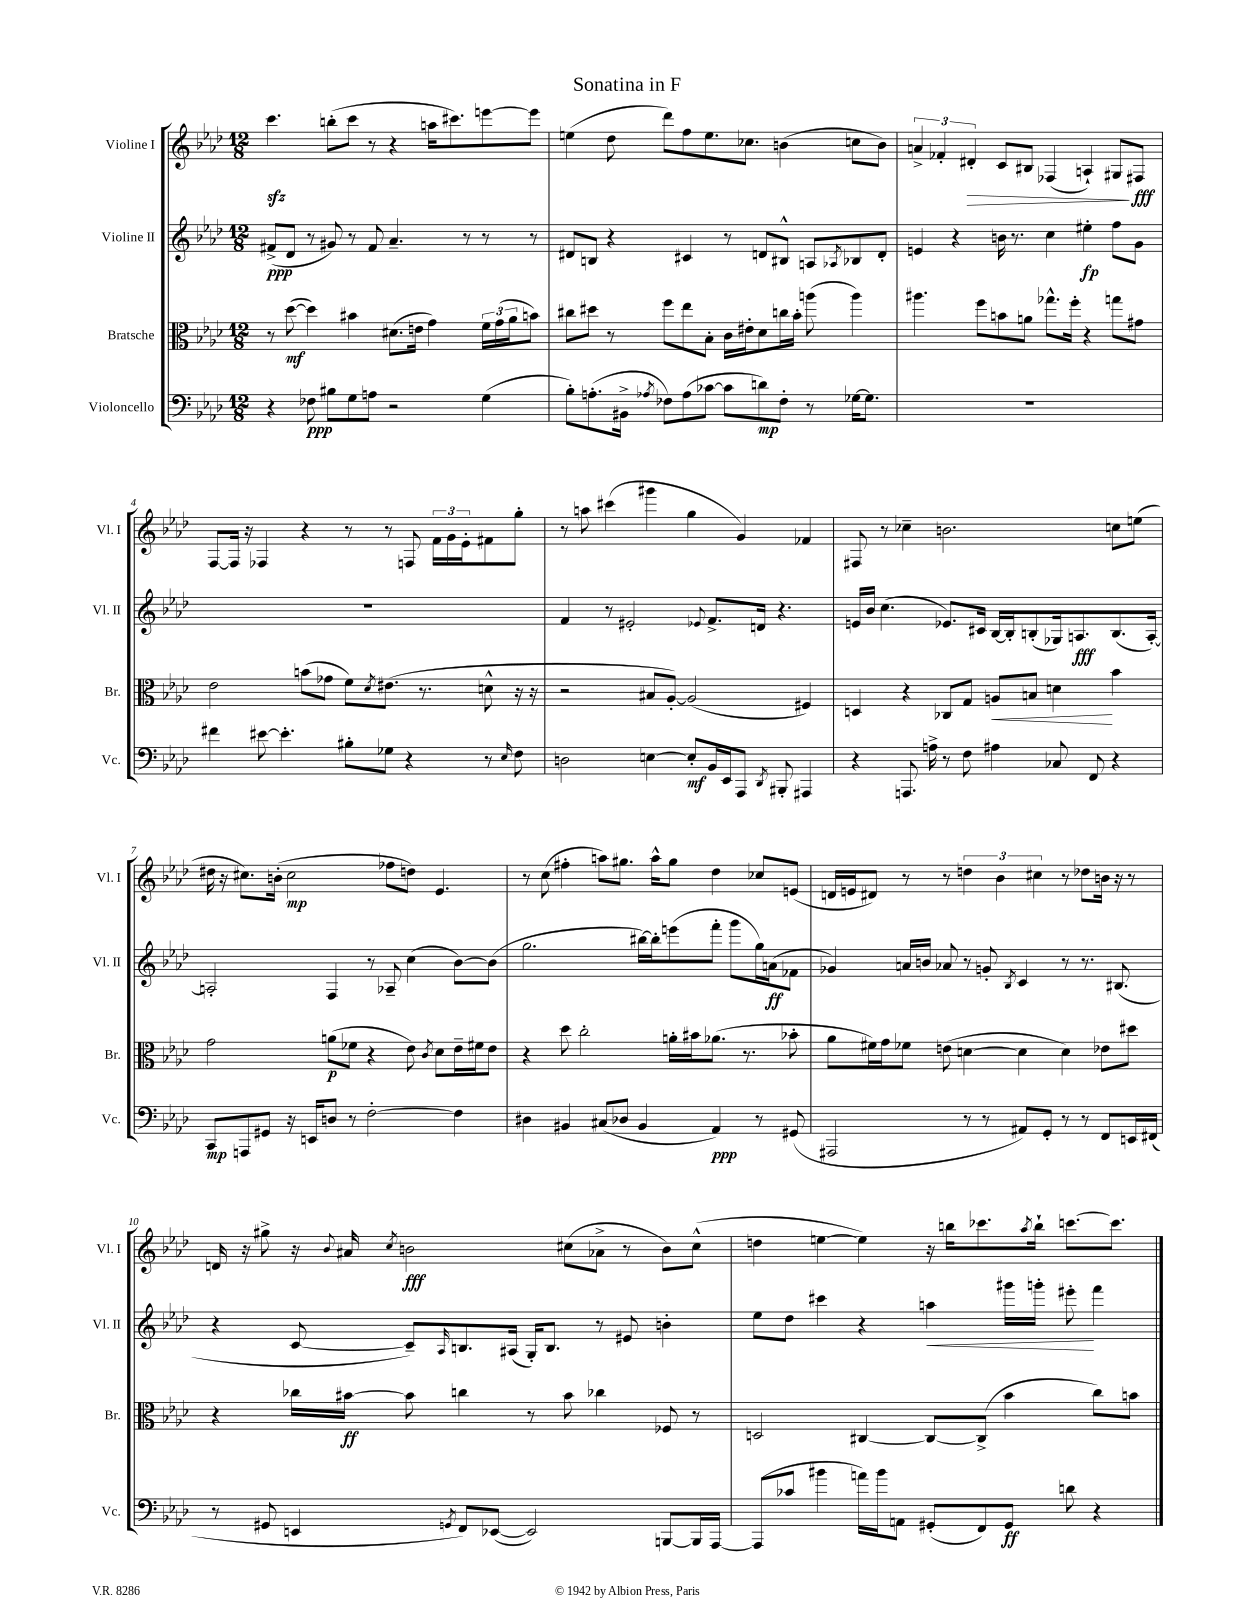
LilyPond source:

\header { title = "Sonatina in F" }
<<
\new StaffGroup <<
\new Staff = "s0" \with { instrumentName = "Violine I" shortInstrumentName = "Vl. I" } {
    \clef treble \key aes \major \numericTimeSignature \time 12/8
    c'''4.\sfz b''8-.( c'''8 r8 r4 a''16 cis'''8.) e'''8~ e'''8 |
    e''4( des''8 des'''8) f''8 e''8. ces''8. b'4( c''8 b'8) |
    \tuplet 3/2 { a'4-> fes'4-. dis'4-.\> } c'8 bis8 fes4( a4-!) gis8\! fis8\fff |
    f8~ f16 r16 fes4 r4 r8 r8 f8 \tuplet 3/2 { f'16 g'16 ees'16-. } fis'8 g''8-. |
    r8 a''8 cis'''4( gis'''4 g''4 g'4) fes'4 |
    fis8 r8 ces''4-- b'2. c''8 e''8( |
    dis''16 r16 cis''8.) b'16-.( cis''2\mp fes''8 d''8) ees'4. |
    r8 c''8( fis''4-. a''8) gis''8. a''16-^ gis''8 des''4 ces''8 e'8( |
    d'16 e'16 dis'8) r8 r8 \tuplet 3/2 { d''4 bes'4 cis''4 } r8 des''8 b'16 r16 r8 |
    d'16 r16 gis''8-> r16 \appoggiatura { bes'8 } ais'16 \acciaccatura { c''8 } b'2\fff cis''8( aes'8-> r8 b'8) cis''8-^( |
    d''4 e''4~ e''4) r16 b''16 ces'''8. \acciaccatura { aes''8 } b''16-! c'''8.~ c'''8. \bar "|." |
}
\new Staff = "s1" \with { instrumentName = "Violine II" shortInstrumentName = "Vl. II" } {
    \clef treble \key aes \major \numericTimeSignature \time 12/8
    fis'8->\ppp( des'8 r8 gis'8) r8 fis'8 aes'4.-- r8 r8 r8 |
    dis'8 b8 r4 cis'4 r8 d'8 bis8-^ a8 \acciaccatura { aes8 } bes8 d'8-. |
    e'4 r4 b'16 r8. c''4 eis''4-.\fp f''8 g'8 |
    R1. |
    f'4 r8 eis'2-. \appoggiatura { ees'8 } f'8.-> d'16 r4. |
    e'16 bes'16 c''4.( ees'8.) cis'16 bes16~ bes16-. b8-.( ges16) a8.\fff b8.( a16~-.) |
    a2-. f4 r8 aes8-- c''4( bes'8~) bes'8( |
    g''2. bis''16~) bis''16-. e'''8( f'''8-. g'''8 g''16) a'16\ff( fes'8 |
    ges'4) a'16 b'16 aes'8 r8 g'8-. \acciaccatura { bes8 } c'4 r8 r8. bis8.( |
    r4 c'8~ c'8--) \grace { aes16 } b8. ais16( g16-.) b8. r8 eis'8 b'4-. |
    ees''8 des''8 cis'''4 r4 a''4\< gis'''16 g'''16-. eis'''8-.\! f'''4 \bar "|." |
}
\new Staff = "s2" \with { instrumentName = "Bratsche" shortInstrumentName = "Br." } {
    \clef alto \key aes \major \numericTimeSignature \time 12/8
    r8 des''8~\mf( des''4) bis'4 dis'8.( e'16 g'4) \tuplet 3/2 { f'16 g'16( aes'16 } b'8) |
    cis''8 dis''8 r8 f''8 ees''8 bes8-. c'16 eis'16-. des'8 c''16 bes'16-. a''8( a''4) |
    ais''4. f''8 b'8 a'8 ges''8.-^ f''16-. r4 g''8 gis'8 |
    ees'2 b'8( ges'8 f'8) \acciaccatura { des'8 } eis'8.( r8. d'8-^ r16 r16 |
    r2 bis8 aes8~-.) aes2( fis4) |
    d4 r4 ces8 g8 a8\< b8 d'4\! bes'4 |
    g'2 a'8\p( fes'8 r4 ees'8) \acciaccatura { c'8 } des'8 ees'16-- fis'16 ees'8 |
    r4 des''8 c''2-. a'16-. bis'16 aes'8.( r8. bes'8-. |
    aes'8 fis'16) g'16 fes'8 e'8( d'4~ d'4 d'4) ees'8 dis''8 |
    r4 ces''16 bis'16~\ff bis'8 c''4 r8 bis'8 ces''4 fes8 r8 |
    d2 cis4~ cis8~ cis8->( bes'4 c''8) b'8 \bar "|." |
}
\new Staff = "s3" \with { instrumentName = "Violoncello" shortInstrumentName = "Vc." } {
    \clef bass \key aes \major \numericTimeSignature \time 12/8
    r4 fes8\ppp bis8 g8 a8 r2 g4( |
    bes8-.) a8.-.( bis,16-> \acciaccatura { aes8 } fes8) aes8( ces'8~ ces'8 d'8\mp) fes8-. r8 ges16~ ges8. |
    R1. |
    fis'4 eis'8~ eis'4.-. bis8-. ges8 r4 r8 \grace { ees16 } f8 |
    d2 e4~ e8-.\mf bes,16 ees,16 aes,,8 \acciaccatura { des,8 } bis,,8-. ais,,4 |
    r4 a,,8. a16-> r8 f8 ais4 ces8 f,8 r4 |
    c,8\mp a,,8 gis,8 r16 e,16 d8 r8 f2~-. f4 |
    dis4 bis,4 cis8( des8 bis,4 aes,4\ppp) r8 gis,8( |
    ais,,2 r8 r8 ais,8) g,8-. r8 r8 f,8 e,16 fis,16( |
    r8 gis,8 e,4 \acciaccatura { g,8 } f,8) ees,8~( ees,2) b,,8~ b,,16 aes,,16~ |
    aes,,8( ces'8 bis'4 a'16) bis'16 a,8 gis,8-.( f,8) gis,8\ff d'8 r4 \bar "|." |
}
>>
>>
